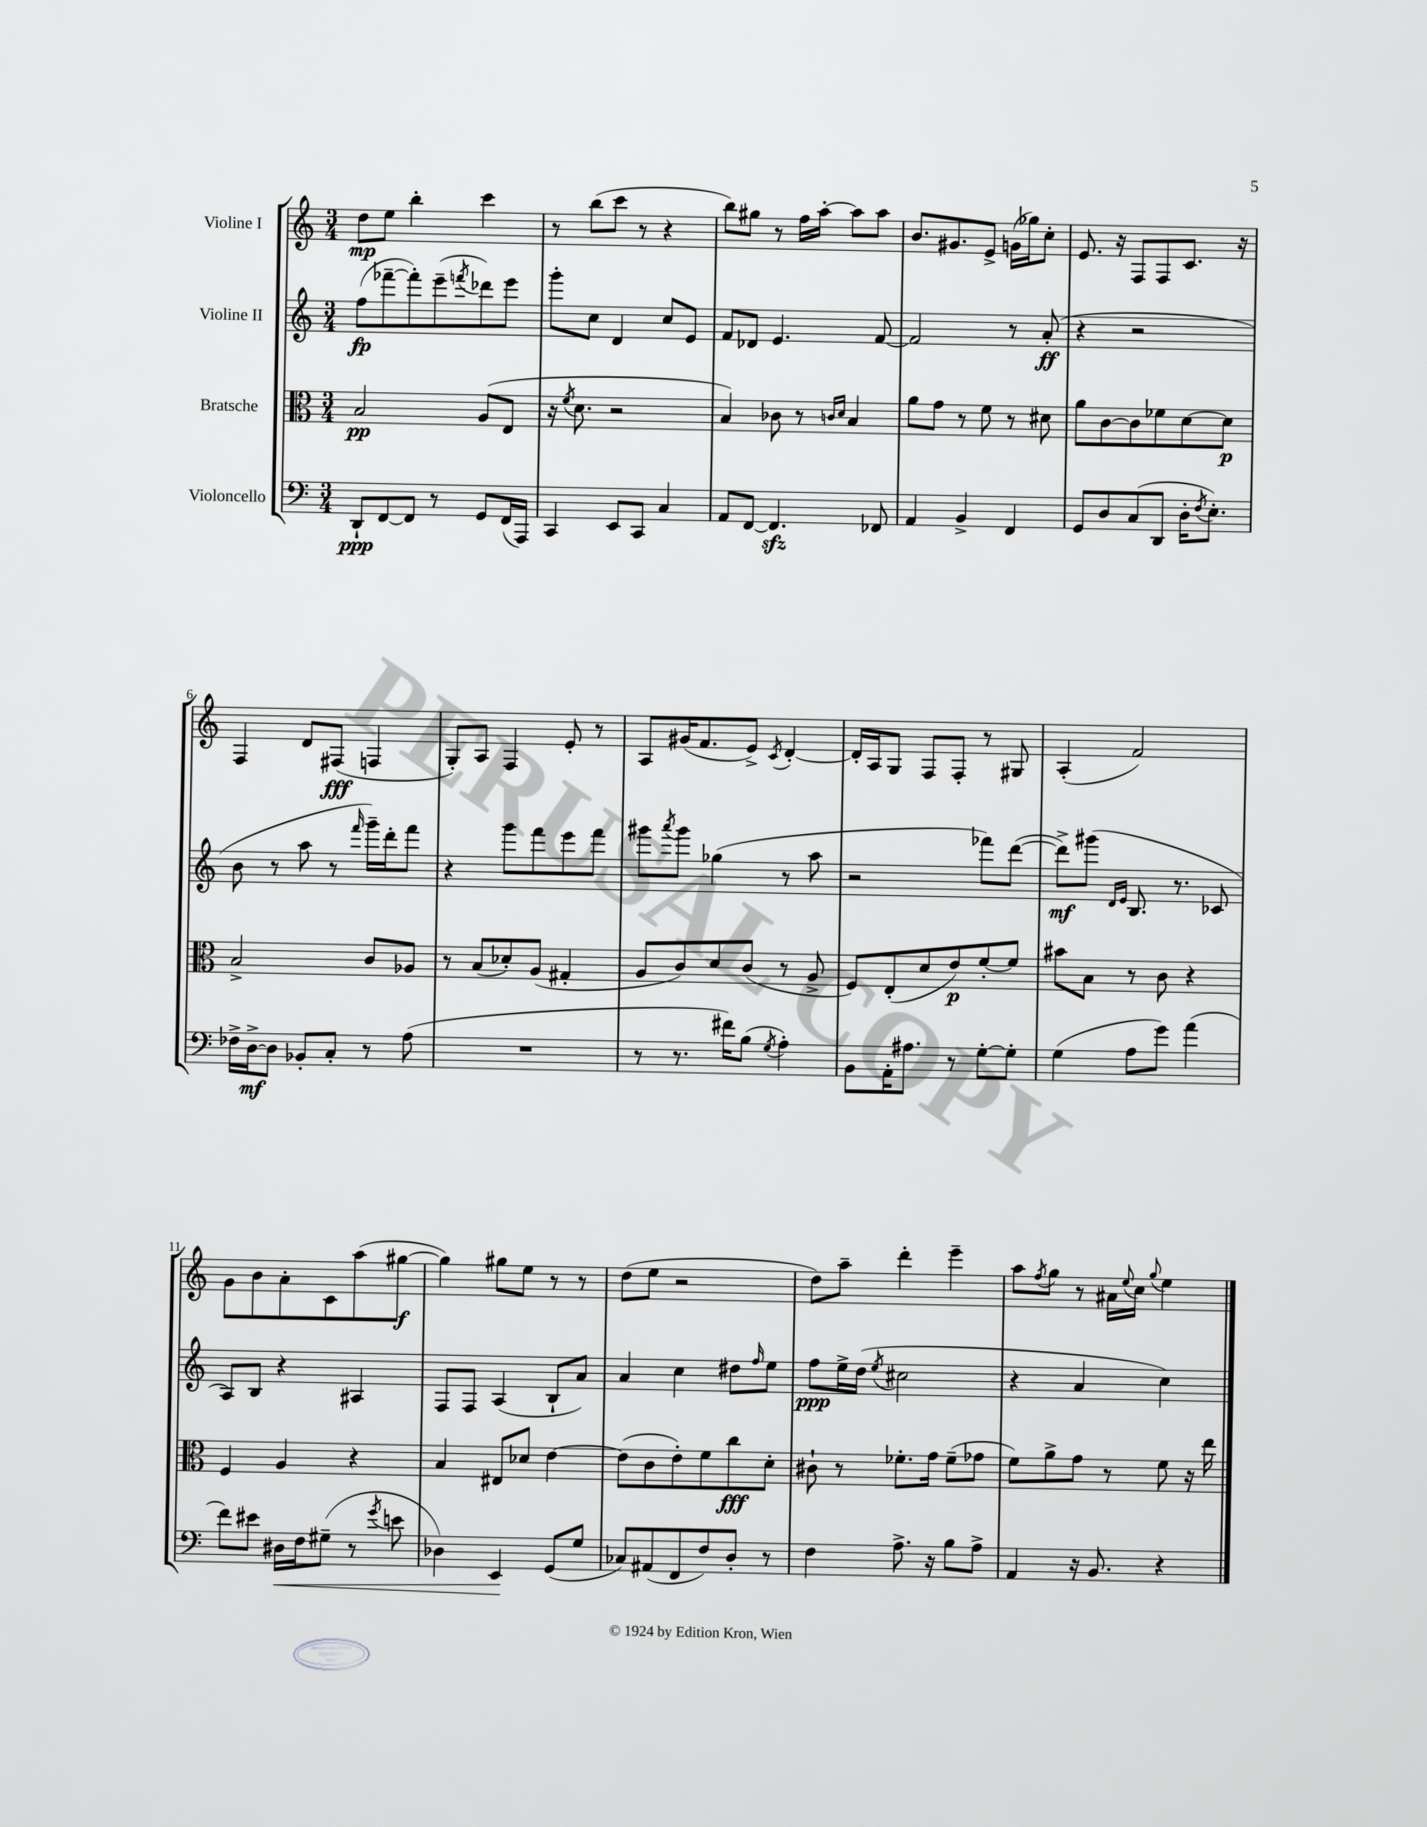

**kern	**kern	**kern	**kern
*staff4	*staff3	*staff2	*staff1
*clefF4	*clefC3	*clefG2	*clefG2
*k[]	*k[]	*k[]	*k[]
*M3/4	*M3/4	*M3/4	*M3/4
8DD`	2B	(8ff	8dd
[8FF	.	[8fff-~	8ee
8FF]	.	8fff-'])	4bb'
8r	.	(8eee~	.
.	.	8qfff	.
8GG	(8A	8ddd-)	4ccc
(16FF	8E	8eee	.
16AAA)	.	.	.
=	=	=	=
4CC	16r	8ggg'	8r
.	8qf	.	.
.	8.d	.	.
.	.	8cc	(8bb
8EE	2r	4d	8ccc
8CC	.	.	8r
4C	.	8cc	4r
.	.	8e	.
=	=	=	=
8AA	4B)	8f	8bb)
[8FF	.	8d-	8gg#
4.FF]	8c-	4.e	8r
.	8r	.	16ff
.	.	.	[16aa'
.	16qqc	.	.
.	16qqd	.	.
.	4B	.	8aa]
8FF-	.	[8f	8aa
=	=	=	=
4AA	8a	2f]	8.b
.	8g	.	.
.	.	.	8.g#
4BB^	8r	.	.
.	8f	.	8e^
4FF	8r	8r	(16g
.	.	.	16gg-)
.	8d#	(8a'	8cc'
=	=	=	=
8GG	8a	4r	8.e
8D	[8c	.	.
.	.	.	16r
(8C	8c]	2r	8F
8DD	8f-	.	8F
16D'	[8d	.	8.c
8qF	.	.	.
8.E')	.	.	.
.	8d]	.	.
.	.	.	16r
=	=	=	=
16F-^	2B^	8b	4F
[16D^	.	.	.
8D]	.	8r	.
8BB-'	.	8aa	8d
8C'	.	8r	(8F#
.	.	16qqfff	.
8r	8c	16ggg~)	4F
.	.	16ddd'	.
(8A	8A-	8fff	.
=	=	=	=
2.r	8r	4r	8G')
.	(8B	.	8A
.	8d-')	8ggg	4F
.	(8A	8fff	.
.	4G#'	8eee	8e'
.	.	8fff	8r
=	=	=	=
8r	8A	8ggg#	8A
.	.	8qaaa	.
8.r	8c)	8ggg#	(16g#
.	.	.	8.f
.	8d	(4gg-	.
16f#)	.	.	.
(8B	(8c	.	8e^)
8qG	.	.	8qc
4A')	8r	8r	[4d'
.	8A^	8aa	.
=	=	=	=
8BB	8F)	2r	16d']
.	.	.	16A
16AA'	(8E'	.	8G
8.A#	.	.	.
.	8d	.	8F
8r	8e)	.	8F'
[8G'	[8f'	8fff-)	8r
8G']	8f]	([8ddd	8G#
=	=	=	=
(4G	8b#	8ddd^])	(4A'
.	8B	(8ggg#	.
.	.	16qqd	.
.	.	16qqe	.
8A	8r	8.B	2f)
8g)	8c	.	.
.	.	8.r	.
(4a	4r	.	.
.	.	8c-	.
=	=	=	=
8f)	4F	8A)	8g
8e#	.	8B	8b
16D#	4A	4r	8a'
16F	.	.	.
(8G#~	.	.	8c
8r	4r	4A#	(8aa
8qg	.	.	.
8e	.	.	[8gg#
=	=	=	=
4D-)	4B	8F	4gg#])
.	.	8F	.
4EE	8E#	(4A	8gg#
.	8d-	.	8ee
(8GG	[4e	8B`	8r
8G	.	8a)	8r
=	=	=	=
8C-)	(8e]	4a	(8dd
(8AA#	8c	.	8ee
8FF	8e')	4cc	2r
8F)	8f	.	.
8D'	8cc	8dd#	.
.	.	16qqff	.
8r	8d'	8ee	.
=	=	=	=
4F	8c#`	8ff	8dd)
.	8r	16ee^	8aa~
.	.	(16dd	.
.	.	8qee	.
8.A^	8.f-'	2cc#	4ddd'
16r	16g	.	.
8B	(8f-~	.	4eee~
8A^	8g-	.	.
=	=	=	=
4AA	8f)	4r	8aa
.	.	.	8qff
.	8a^	.	8gg
16r	8g	4a	8r
8.BB	.	.	.
.	8r	.	16a#
.	.	.	8qqee
.	.	.	16cc
.	.	.	8qqgg
4r	8f	4cc)	4ee
.	16r	.	.
.	16ee	.	.
==	==	==	==
*-	*-	*-	*-
